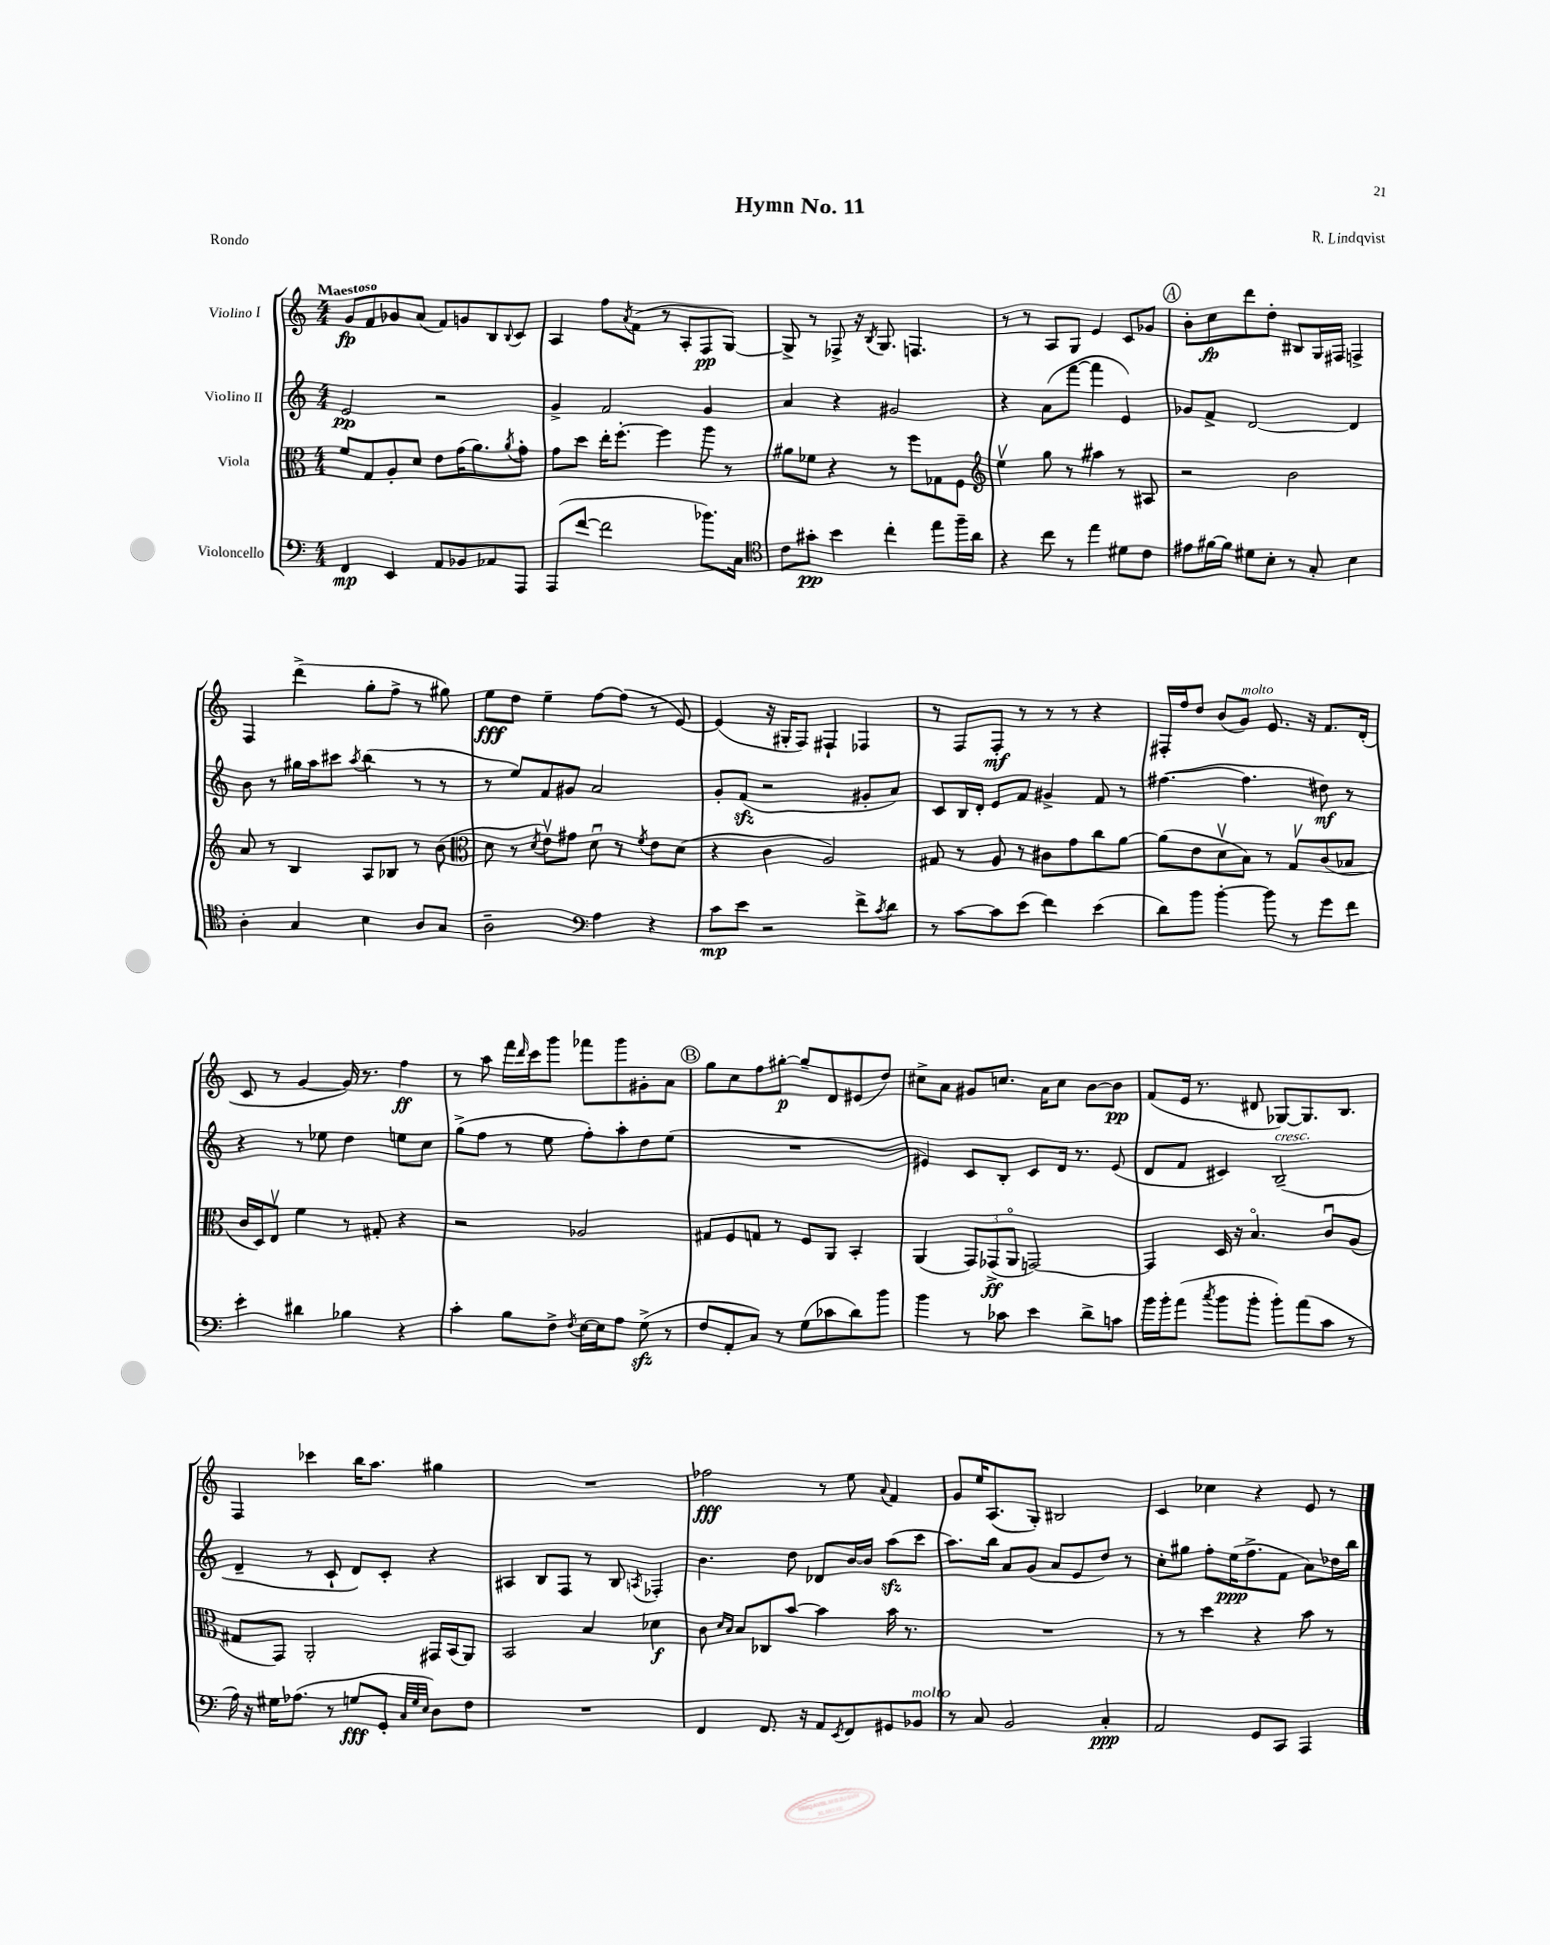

**kern	**dynam	**kern	**dynam	**kern	**dynam	**kern	**dynam
*part4	*part4	*part3	*part3	*part2	*part2	*part1	*part1
*staff4	*staff4	*staff3	*staff3	*staff2	*staff2	*staff1	*staff1
*I"Violoncello	*	*I"Viola	*	*I"Violino II	*	*I"Violino I	*
*clefF4	*	*clefC3	*	*clefG2	*	*clefG2	*
*k[]	*	*k[]	*	*k[]	*	*k[]	*
*M4/4	*	*M4/4	*	*M4/4	*	*M4/4	*
=1	=1	=1	=1	=1	=1	=1	=1
!	!	!	!	!	!	!LO:TX:a:B:t=Maestoso	!
4FF/	mp	8f/L	.	2e/	pp	8g/L	fp
.	.	8G/	.	.	.	8f/	.
4EE/	.	8A'/	.	.	.	8g-X/	.
.	.	8d/J	.	.	.	(8a/J	.
8AA/L	.	8e\L	.	2r	.	8f/L)	.
8BB-X/	.	(16g\K	.	.	.	8gn/	.
.	.	8.a\)	.	.	.	.	.
8AA-X/	.	.	.	.	.	8B/	.
.	.	8qa/	.	.	.	8qqB/	.
8AAA/J	.	8g'\J	.	.	.	8c/J	.
=2	=2	=2	=2	=2	=2	=2	=2
(8AAA/L	.	8g\L	.	4g^/	.	4A/	.
[8f/J	.	8dd\J	.	.	.	.	.
2f\]	.	16ee'\KL	.	2f/	.	8ff\L	.
.	.	[8.ff'\J	.	.	.	.	.
.	.	.	.	.	.	8qa/	.
.	.	.	.	.	.	(8f\J	.
.	.	4ff\]	.	.	.	8r	.
.	.	.	.	.	.	8A'/L	.
8.b-X\L)	.	8aa\	.	4g/	.	8F/	pp
.	.	8r	.	.	.	[8G/J)	.
16C\Jk	.	.	.	.	.	.	.
=3	=3	=3	=3	=3	=3	=3	=3
*clefC4	*	*	*	*	*	*	*
8c\L	.	8a#X\L	.	4a/	.	8G^/]	.
8g#X'\J	pp	8f-X\J	.	.	.	8r	.
4b\	.	4r	.	4r	.	8F-X^/	.
.	.	.	.	.	.	16r	.
.	.	.	.	.	.	8qB/	.
.	.	.	.	.	.	8.G/	.
4cc'\	.	8r	.	2g#X/	.	.	.
.	.	8ff\L	.	.	.	4.Fn/	.
8ee\L	.	8G-X\	.	.	.	.	.
16ff~\L	.	8F\J	.	.	.	.	.
16a\JJ	.	.	.	.	.	.	.
=4	=4	=4	=4	=4	=4	=4	=4
*	*	*clefG2	*	*	*	*	*
4r	.	4eev\	.	4r	.	8r	.
.	.	.	.	.	.	8r	.
8cc\	.	8gg\	.	(8a\L	.	8A/L	.
8r	.	8r	.	[8fff\J	.	8G/J	.
4ee\	.	4aa#X\	.	4fff\]	.	4e/	.
8d#X\L	.	8r	.	4e/)	.	8c/L	.
8c\J	.	8A#X/	.	.	.	8g-X/J	.
!!LO:REH:place=s1:t=A
=5	=5	=5	=5	=5	=5	=5	=5
8e#X\L	.	2r	.	8g-X/L	.	8b'\L	.
[16f#X\L	.	.	.	8f^/J	.	8cc\	fp
16f#\JJ]	.	.	.	.	.	.	.
8d#X\L	.	.	.	[2d/	.	8ddd\	.
8B'\J	.	.	.	.	.	8dd'\J	.
8r	.	2b\	.	.	.	8B#X/L	.
8G'/	.	.	.	.	.	16G/L	.
.	.	.	.	.	.	16F#X/JJ	.
4B\	.	.	.	4d/]	.	4Fn^/	.
!!LO:LB:g=z
=6	=6	=6	=6	=6	=6	=6	=6
4A'\	.	8a/	.	8b\	.	4F/	.
.	.	8r	.	8r	.	.	.
4G/	.	4B/	.	16gg#X\LL	.	(4ddd^\	.
.	.	.	.	16aa\J	.	.	.
.	.	.	.	8ccc#X\J	.	.	.
.	.	.	.	8qaa/	.	.	.
4B\	.	8A/L	.	(4bb\	.	8gg'\L	.
.	.	8B-X/J	.	.	.	8ff^\J	.
8A/L	.	8r	.	8r	.	8r	.
8G/J	.	(8b\	.	8r	.	8gg#X\)	.
=7	=7	=7	=7	=7	=7	=7	=7
*	*	*clefC3	*	*	*	*	*
2A~\	.	8d\	.	8r	.	8ee\L	fff
.	.	8r	.	8ee/L)	.	8dd\J	.
.	.	8qd/	.	.	.	.	.
.	.	8ev\L)	.	8f/	.	4ee~\	.
.	.	8g#X\J	.	8g#X/J	.	.	.
*clefF4	*	*	*	*	*	*	*
4A\	.	8du\	.	2a/	.	[8ff\L	.
.	.	8r	.	.	.	(8ff\J]	.
.	.	8qf/	.	.	.	.	.
4r	.	8e\L	.	.	.	8r	.
.	.	(8d\J	.	.	.	[8e/)	.
=8	=8	=8	=8	=8	=8	=8	=8
8c\L	mp	4r	.	8g'/L	.	(4e/]	.
8e\J	.	.	.	(8fzz/J	.	.	.
2r	.	4c\	.	2r	.	16r	.
.	.	.	.	.	.	16G#X'/KL	.
.	.	.	.	.	.	8F/J)	.
.	.	2A/)	.	.	.	4F#X`/	.
8f^\L	.	.	.	8g#X'/L	.	4F-X/	.
8qc/	.	.	.	.	.	.	.
8d\J	.	.	.	8a/J)	.	.	.
=9	=9	=9	=9	=9	=9	=9	=9
8r	.	8G#X/	.	8c/L	.	8r	.
[8c\L	.	8r	.	16B/L	.	8F/L	.
.	.	.	.	16d'/JJ	.	.	.
8c\]	.	8A/	.	8e/L	.	8F'/J	mf
(8e\J	.	8r	.	8f/J	.	8r	.
4f\)	.	8c#X\L	.	4g#X^/	.	8r	.
.	.	8g\	.	.	.	8r	.
(4e\	.	8cc\	.	8f/	.	4r	.
.	.	[8a\J	.	8r	.	.	.
=10	=10	=10	=10	=10	=10	=10	=10
8d\L)	.	(8a\L]	.	([4.ff#X\	.	16F#X'/LL	.
.	.	.	.	.	.	16ff/J	.
8b\J	.	8e\	.	.	.	8dd/J	.
[4b'\	.	8dv\	.	.	.	(8b/L	.
!	!	!	!	!	!	!LO:TX:a:i:t=molto	!
.	.	8B\J)	.	4.ff#\]	.	8g/J)	.
8b\]	.	8r	.	.	.	8.e/	.
8r	.	8Gv/L	.	.	.	.	.
.	.	.	.	.	.	16r	.
8g\L	.	(8c/	.	8dd#X\)	mf	8.f/L	.
8f\J	.	8B-X/J	.	8r	.	.	.
.	.	.	.	.	.	(16d'/Jk	.
!!LO:LB:g=z
=11	=11	=11	=11	=11	=11	=11	=11
4e'\	.	16c/LL	.	4r	.	8c/	.
.	.	16D/J)	.	.	.	.	.
.	.	8Ev/J	.	.	.	8r	.
4d#X\	.	4f\	.	8r	.	[4g/	.
.	.	.	.	8ee-X\	.	.	.
4B-X\	.	8r	.	4dd\	.	16g/])	.
.	.	.	.	.	.	8.r	.
.	.	8G#X'/	.	.	.	.	.
4r	.	4r	.	8een\L	.	4ff\	ff
.	.	.	.	8cc\J	.	.	.
=12	=12	=12	=12	=12	=12	=12	=12
4c'\	.	2r	.	(8gg^\L	.	8r	.
.	.	.	.	8ff\J	.	8aa\	.
8B\L	.	.	.	8r	.	16fff\LL	.
.	.	.	.	.	.	16qqddd/	.
.	.	.	.	.	.	16ccc\J	.
8F^\J	.	.	.	8ee\	.	8ggg\J	.
8qF/	.	.	.	.	.	.	.
[16E\LL	.	2A-X/	.	8ff'\L)	.	8fff-X\L	.
16E\J]	.	.	.	.	.	.	.
8A\J	.	.	.	8aa'\	.	8ggg\	.
(8Gzz^\	.	.	.	8dd\	.	8g#X'\	.
8r	.	.	.	(8ee\J	.	8a\J	.
!!LO:REH:place=s1:t=B
=13	=13	=13	=13	=13	=13	=13	=13
8F/L	.	8G#X/L	.	1r	.	8gg\L	.
8AA'/	.	8F/	.	.	.	8cc\	.
8C/J)	.	8Gn/J	.	.	.	8ff\	.
8r	.	8r	.	.	.	[8gg#X'\J	p
(8G\L	.	8F/L	.	.	.	8gg#~/L]	.
8c-X\	.	8AA/J	.	.	.	8d/	.
8d\)	.	4BB'/	.	.	.	(8e#X/	.
8b\J	.	.	.	.	.	8dd/J)	.
=14	=14	=14	=14	=14	=14	=14	=14
4b\	.	(4AA/	.	4e#X/)	.	8cc#X^\L	.
.	.	.	.	.	.	8a\J	.
8r	.	12GG/L)	.	8c/L	.	8g#X/L	.
.	.	(12GG-X^/	ff	.	.	.	.
8c-X\	.	.	.	8B'/J	.	8.ccn/J	.
.	.	12AA/J	.	.	.	.	.
4e\	.	[2GGn/)	.	8c/L	.	.	.
.	.	.	.	.	.	16a\KL	.
.	.	.	.	16d/Jk	.	8cc\J	.
.	.	.	.	8.r	.	.	.
8d^\L	.	.	.	.	.	[8b\L	.
8cn\J	.	.	.	(8e#/	.	8b\J]	pp
=15	=15	=15	=15	=15	=15	=15	=15
16b\LL	.	4GG/]	.	8d/L	.	(8f/L	.
16b'\J	.	.	.	.	.	.	.
(8a\J	.	.	.	8f/J	.	16e/Jk	.
.	.	.	.	.	.	8.r	.
8qcc/	.	.	.	.	.	.	.
8b\L	.	16D/	.	4c#X/)	.	.	.
.	.	16r	.	.	.	.	.
8b'\J	.	4.B/	.	.	.	8d#X/	.
!	!	!	!	!LO:TX:a:i:t=cresc.	!	!	!
8b'\L)	.	.	.	(2B~/	.	[8G-X/L)	.
(8a\	.	.	.	.	.	8.G-/]	.
8c\J	.	8cu/L	.	.	.	.	.
.	.	.	.	.	.	8.B/J	.
8r	.	(8A/J	.	.	.	.	.
!!LO:LB:g=z
=16	=16	=16	=16	=16	=16	=16	=16
16A\)	.	8G#X/L	.	4d~/	.	4F/	.
16r	.	.	.	.	.	.	.
16G#X\KL	.	8GG/J)	.	.	.	.	.
(8.A-X\J	.	.	.	.	.	.	.
.	.	2AA'/	.	8r	.	4ccc-X\	.
8r	.	.	.	8c`/	.	.	.
8Gn/L	fff	.	.	8d/L)	.	16bb\KL	.
.	.	.	.	.	.	8.aa\J	.
8GG'/J	.	.	.	8c'/J	.	.	.
32qqC/LLL	.	.	.	.	.	.	.
32qqG/	.	.	.	.	.	.	.
32qqE/JJJ	.	.	.	.	.	.	.
8D\L)	.	16GG#X/LL	.	4r	.	4gg#X\	.
.	.	(16BB/J	.	.	.	.	.
8F\J	.	8AA/J)	.	.	.	.	.
=17	=17	=17	=17	=17	=17	=17	=17
1r	.	2BB/	.	4A#X/	.	1r	.
.	.	.	.	8B/L	.	.	.
.	.	.	.	8F/J	.	.	.
.	.	4B/	.	8r	.	.	.
.	.	.	.	8B/	.	.	.
.	.	.	.	8qAn/	.	.	.
.	.	4d-X\	f	4F-X'/	.	.	.
=18	=18	=18	=18	=18	=18	=18	=18
4FF/	.	8c\	.	4.b\	.	2ff-X\	fff
.	.	16qqd/LL	.	.	.	.	.
.	.	16qqB/JJ	.	.	.	.	.
.	.	8B/L	.	.	.	.	.
8.FF/	.	8C-X/	.	.	.	.	.
.	.	[8b/J	.	8dd\	.	.	.
16r	.	.	.	.	.	.	.
8AA/L	.	4b\]	.	8d-X/L	.	8r	.
8qEE/	.	.	.	.	.	.	.
8FF/	.	.	.	[16b/L	.	8ee\	.
.	.	.	.	16b/JJ]	.	.	.
.	.	.	.	.	.	8qqa/	.
8GG#X/	.	16b\	.	(8aazz\L	.	4f/	.
.	.	8.r	.	.	.	.	.
!LO:TX:a:i:t=molto	!	!	!	!	!	!	!
8BB-X/J	.	.	.	8ccc\J	.	.	.
=19	=19	=19	=19	=19	=19	=19	=19
8r	.	1r	.	8.aa\L)	.	8g/L	.
8C/	.	.	.	.	.	16ee/K	.
.	.	.	.	16bb\Jk	.	(8.A/	.
2BB/	.	.	.	8a/L	.	.	.
.	.	.	.	(8g/J	.	8G'/J)	.
.	.	.	.	8a/L	.	2B#X/	.
.	.	.	.	8e/	.	.	.
4C'/	ppp	.	.	8dd/J)	.	.	.
.	.	.	.	8r	.	.	.
=20	=20	=20	=20	=20	=20	=20	=20
2AA/	.	8r	.	8cc'\L	.	4c/	.
.	.	8r	.	8gg#X\J	.	.	.
.	.	4dd\	.	8ff'\L	.	4cc-X\	.
.	.	.	.	(16ee\K	ppp	.	.
.	.	.	.	8.ff^\	.	.	.
8GG/L	.	4r	.	.	.	4r	.
8CC/J	.	.	.	8f\J	.	.	.
4AAA/	.	8b\	.	8a\L)	.	8e/	.
.	.	8r	.	16dd-X\L	.	8r	.
.	.	.	.	16bb\JJ	.	.	.
==	==	==	==	==	==	==	==
*-	*-	*-	*-	*-	*-	*-	*-
